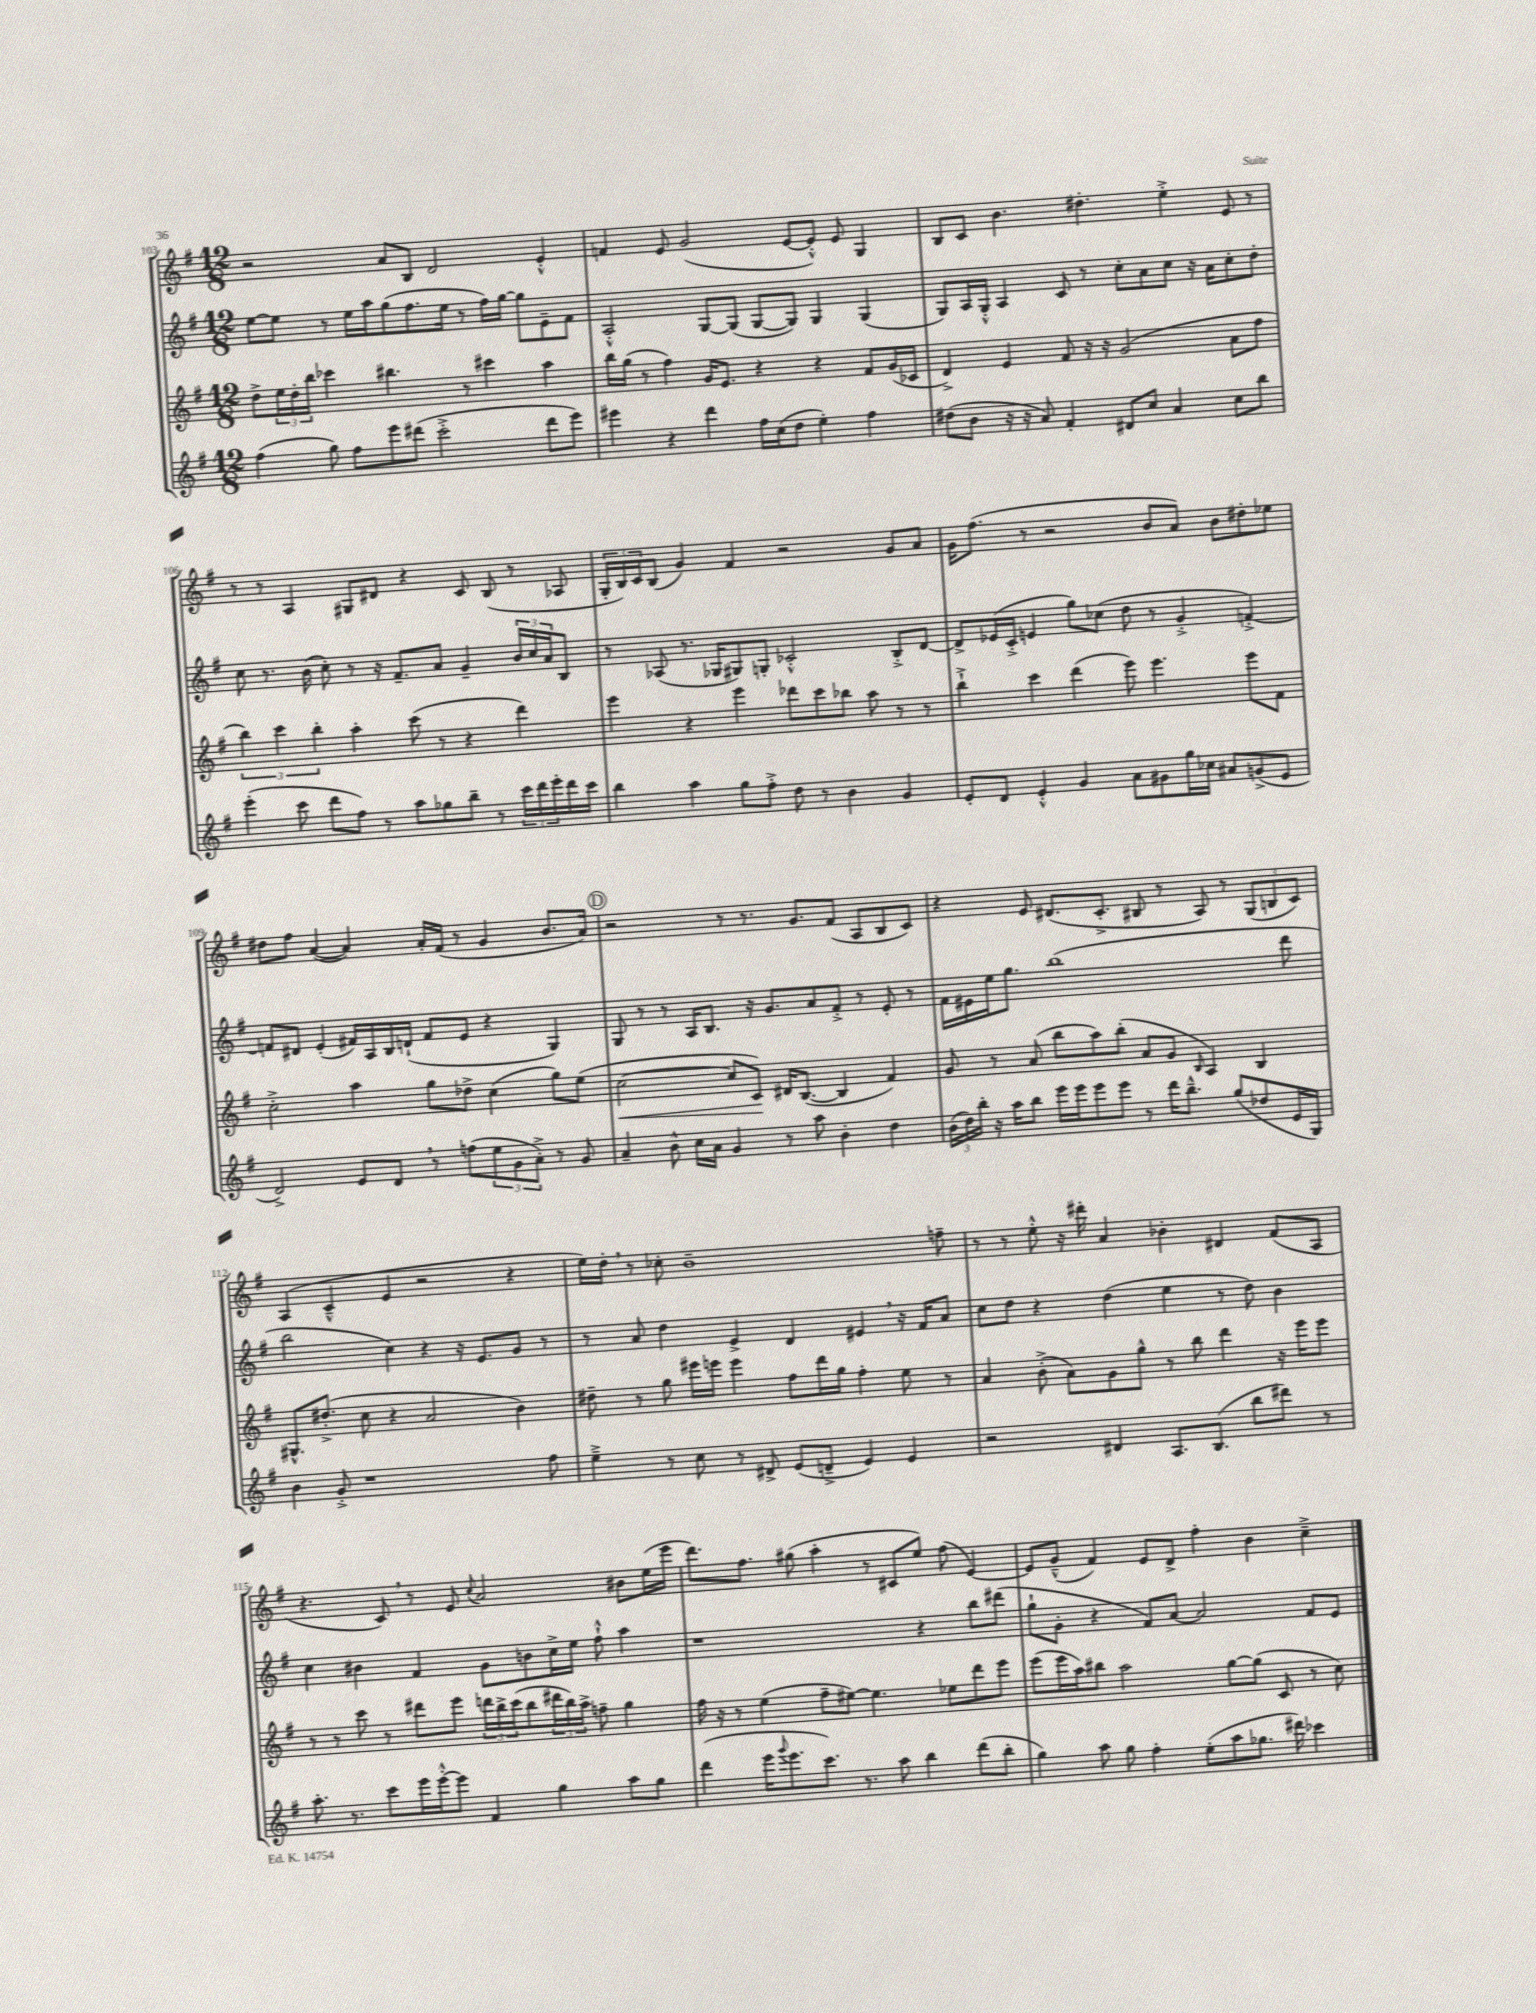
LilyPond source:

<<
\new StaffGroup <<
\new Staff = "s0" {
    \clef treble \key g \major \numericTimeSignature \time 12/8
    r2 a'8 b8 d'2 e'4-.-^ |
    f'4 e'8 g'2( e'8~ e'8-.-^) e'8 g4 |
    b8 c'8 b'4. dis''4.-. e''4-.-> e'8 r8 |
    r8 r8 a4 gis8 dis'8 r4 c'8 b8( r8 aes8 |
    \tuplet 3/2 { g16-. b16) c'16 } b8( g'4) fis'4 r2 g'8 a'8 |
    g'16 fis''8.( r8 r2 b'8 a'8) b'8 dis''8-. ees''8 |
    dis''8 fis''8 a'4~( a'4) a'16-. fis'16( r8 g'4 b'8. a'16) |
    \mark \markup { \circle "D" } r2 r8 r8. g'8. fis'8( a8 b8 c'8) |
    r4 e'8 dis'8.( c'8.-.-> bis8 r8 a8) r8 \tuplet 3/2 { g8( b8 c'8) } |
    a4( c'4---^ e'4 r2 r4 |
    e''16) d''16-. \breathe r8 ces''8-. b'1-- f''8-- |
    r8 r8 e''8-.-^ r16 dis'''16-. a'4 bes'4-. dis'4 fis'8( a8 |
    r4. c'8) \breathe r8 e'8 \appoggiatura { c''8 } a'2 bis'8 e''16( e'''16 |
    d'''8.) fis''8. gis''8( a''4-. r8 cis'8 e''8) fis''8( e'4~) |
    e'8 g'8---^( fis'4) e'8 d'8-> fis''4-. b'4 c''4---> \bar "|." |
}
\new Staff = "s1" {
    \clef treble \key g \major \numericTimeSignature \time 12/8
    e''8~ e''8 r8 e''16 a''16 g''8( fis''8. e''16 r8 fis''16) g''16~ g''8 e'8-- fis'8 |
    a2-.-^ g8~ g8( g8~ g8) g4 g4( |
    g8) a16 g16-.-^ a4 c'8 r8 c''8-. a'8 c''8 r16 a'16 c''8-. d''8-. |
    c''8 r8. b'16( c''8-.) r8 r16 fis'8.-- a'8 g'4-- \tuplet 3/2 { b'16 c''16 a'16 } b8 |
    r8 aes8( r8. ges16 gis8) g8-. ces'2-.-^ b8-.-> d'8~ |
    d'8-> ees'16( c'16-.-> e'4 g''8) ces''8( d''8 r8 g'4-.-> f'4~-.->) |
    f'8 dis'8 e'4-.( fis'16) a16 b16 d'16-!( fis'8 e'8 r4 g4) |
    \mark \markup { \circle "D" } g8 r8 r8 a16 b8. r16 g'8. a'8 fis'8-.-> r8 e'8-. r8 |
    fis'16 eis'16 e''16 g''8. b''1( d'''8 |
    b''2 c''4) r4 r16 e'8. g'8 r8 |
    r8 a'8 d''4 e'4-> d'4 eis'4 \breathe r16 fis'16 a'8 |
    c''8 d''8 r4 d''4( e''4 r8 d''8) b'4 |
    c''4 bis'4 fis'4 g'8 b'8 c''16-> e''16 fis''8-!-^ a''4 |
    r1 r4 b''8 dis'''8( |
    g''8-! g'8-. r4 fis'8) a'8~ a'2 fis'8 e'8 \bar "|." |
}
\new Staff = "s2" {
    \clef treble \key g \major \numericTimeSignature \time 12/8
    d''8-> \tuplet 3/2 { e''16 d''16-. b''16 } ces'''4 bis''4. r8 cis'''4 a''4 |
    b''16 g''16( r8 fis''4) g'16 e'8. r4 r4 fis'8 g'16( ces'16 |
    d'4->) e'4 fis'8 r16 r16 g'2( a'8 fis''8 |
    \tuplet 3/2 { b''4) c'''4 b''4-. } a''4-. c'''8( r8 r4 d'''4) |
    e'''4 r4 e'''4 des'''8 c'''8 bes''8 a''8 r8 r8 |
    b''4-!-> c'''4 d'''4( e'''8) e'''4. e'''8 fis'8 |
    c''2-.-> a''4 g''8 des''8-> c''4( g''8) e''8( |
    \mark \markup { \circle "D" } c''2~\< c''8 c'8\!) dis'16 b8.~( b4 fis'4) |
    g'8 r8 a'8( b''8 a''8) b''8-.( a'8 g'8 \grace { b16 } a4) b4 |
    gis8.-^ dis''8.-.->( c''8 r4 a'2 b'4) |
    dis''8-- r8 g''8 eis'''16 e'''16 e'''4 fis''8 d'''16 g''16 fis''4-. e''8 r8 |
    a'4 b'8-.->( a'8) g'8 g''8-^ r8 b''8 d'''4 r16 e'''16 e'''8 |
    r8 r8 c'''8 r8 dis'''8 e'''8 \tuplet 3/2 { d'''16 b''16-> c'''16( } b''8 \tuplet 3/2 { dis'''16 b''16) a''16-> } f''8-- g''4 |
    fis''16 r16 r8 e''4( fis''8-- eis''8~) eis''4. ees''8 d'''8 e'''8 |
    e'''8( e'''16 a''16) bis''8 a''2 g''8~ g''8( c'8 r8 c''8) \bar "|." |
}
\new Staff = "s3" {
    \clef treble \key g \major \numericTimeSignature \time 12/8
    fis''4( g''8) fis''8 e'''8 dis'''8( c'''2-.-> dis'''8 e'''8) |
    eis'''4 r4 d'''4 fis''16 c''16( d''8 e''4-.) fis''4 |
    dis''8( b'8 r16 r16 a'8) fis'4-. dis'8 c''8 a'4 c''8 b''8 |
    e'''4-.( c'''8 d'''8 fis''8) r8 a''8 ges''8 b''8-- r8 \tuplet 3/2 { c'''16 d'''16 e'''16-. } d'''16 c'''16 |
    b''4 a''4 g''8 fis''8-.-> d''8 r8 b'4 g'4 |
    e'8-. d'8 e'4-.-^ g'4 a'8 gis'8 g''16 ces''16 ais'8 g'8->( e'8 |
    d'2->) e'8 d'8 \breathe r8 f''8( \tuplet 3/2 { e''8 g'8 a'8-.->) } r8 g'8 |
    \mark \markup { \circle "D" } a'4-- b'8-^ c''16 a'16 g'4 r8 a''8 b'4-. d''4 |
    \tuplet 3/2 { b'16( d''16) b''16-. } r16 a''16 b''8 e'''16 e'''16 e'''8 e'''8 r8 d'''16 b''8.---^ g''8( des''8 e'16 g16) |
    b'4 g'8-.-> r1 fis''8 |
    e''4---> r8 c''8 r8 dis'8-> e'8( d'8---> e'4) e'4 |
    r2 dis'4 a8. b8.( b''8 dis'''8) r8 |
    a''8.-. r8. c'''8 e'''16 e'''16~-.-^ e'''8 fis'4 g''4 a''8 g''8 |
    d'''4( e'''16 \appoggiatura { g'''8 } e'''8. c'''8.) r8. a''8 b''4 d'''8( b''8-. |
    g''4) a''8 g''8 fis''4-. e''8-.( a''8 ges''8. dis'''16) ces'''4 \bar "|." |
}
>>
>>
\layout { \context { \Score currentBarNumber = #103 } }
